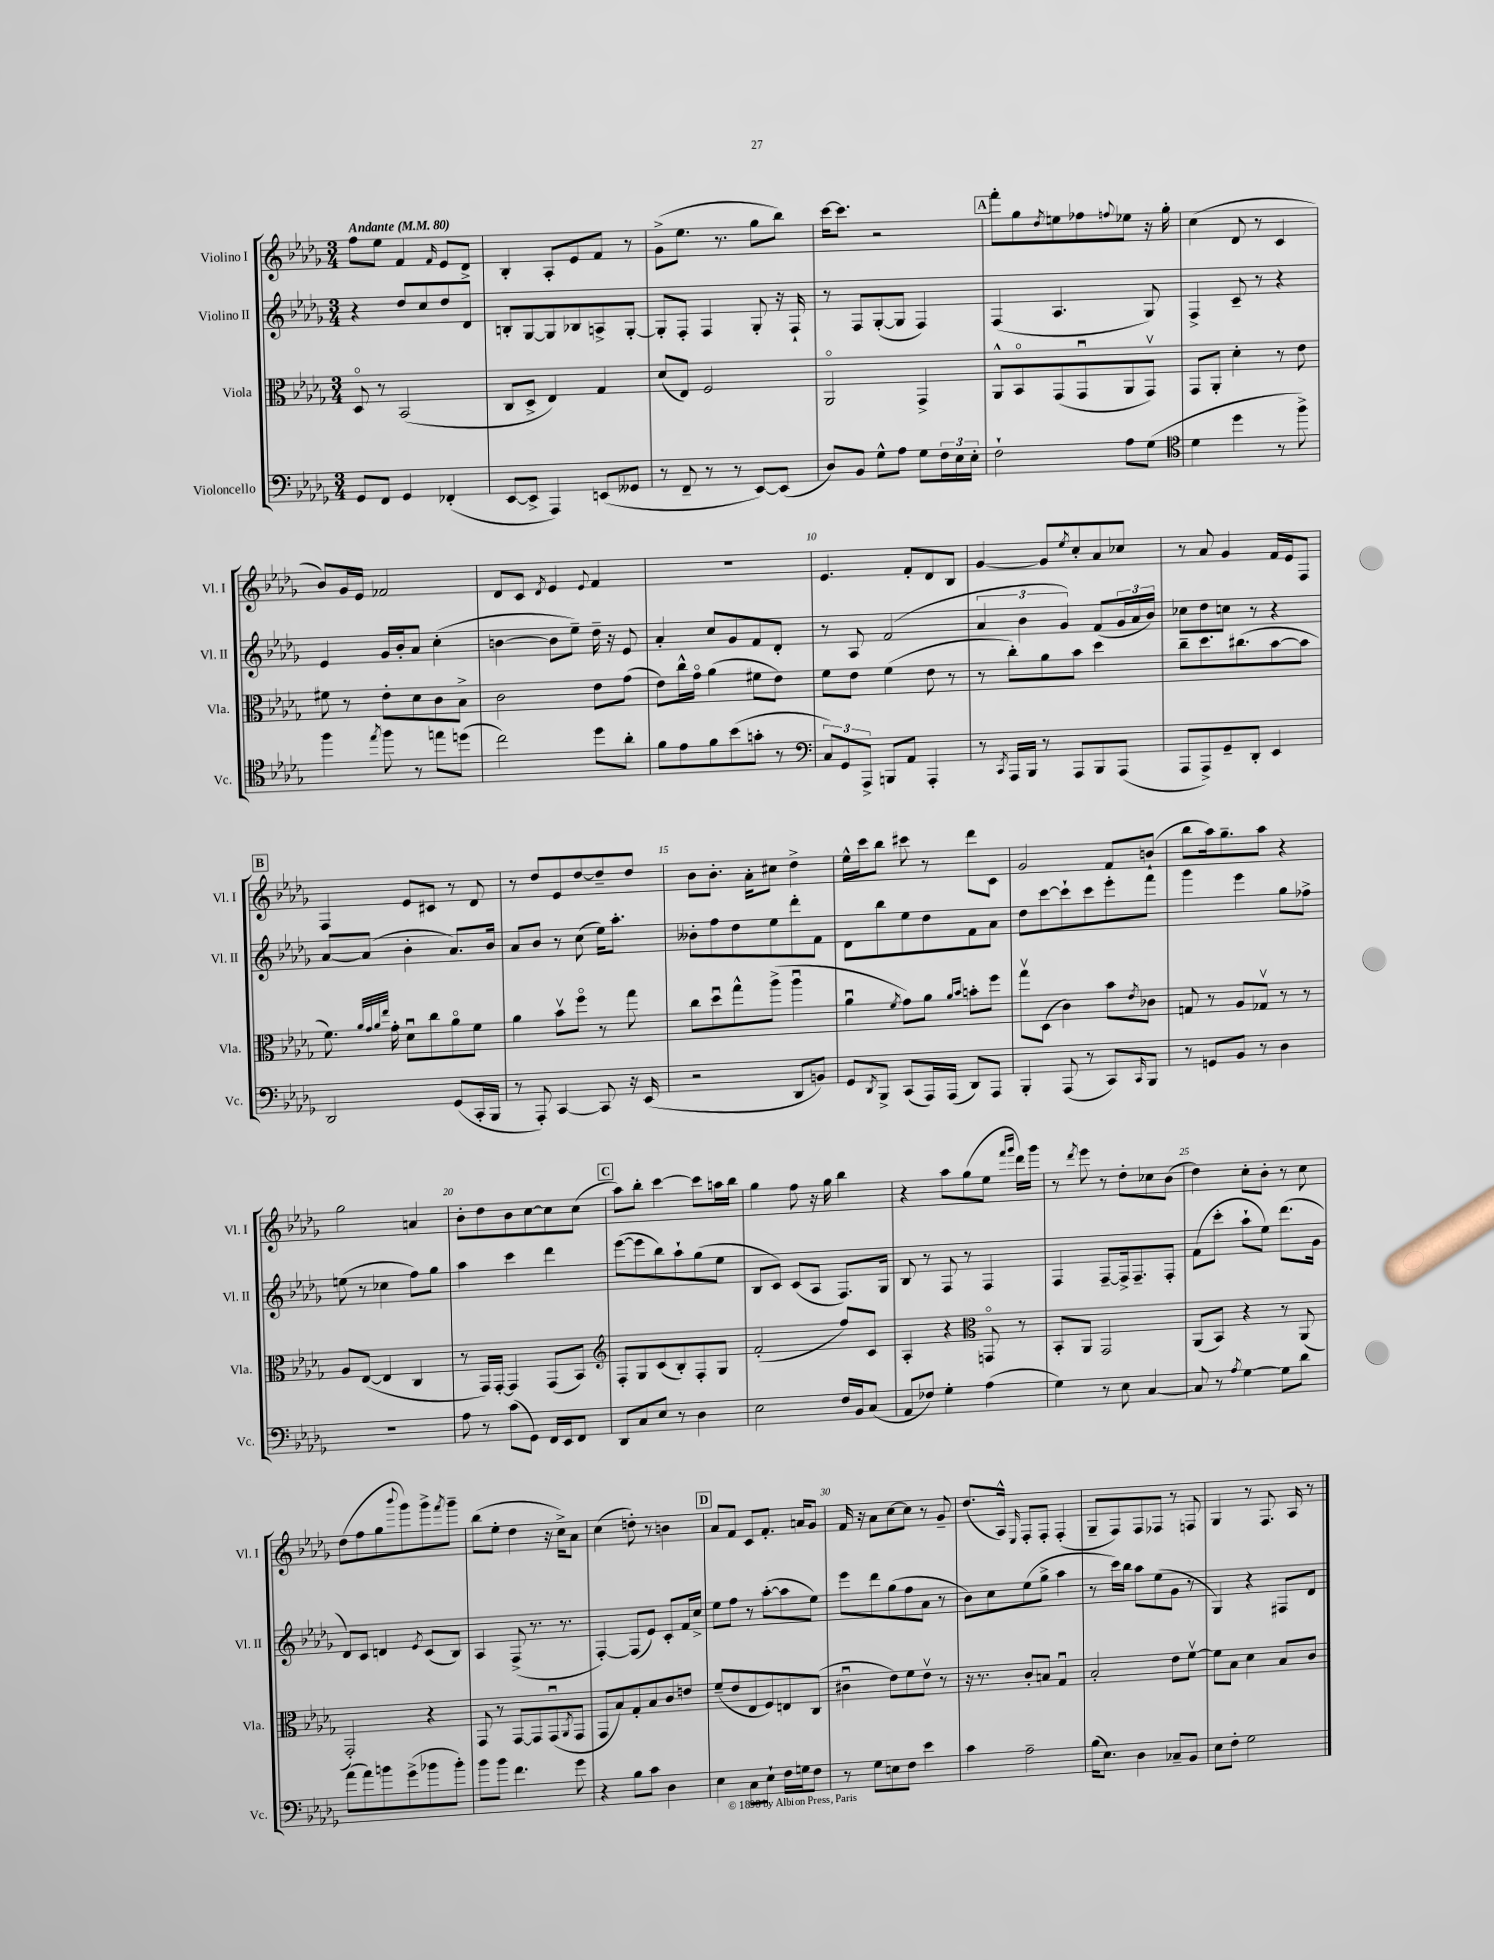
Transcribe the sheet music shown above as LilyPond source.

<<
\new StaffGroup <<
\new Staff = "s0" \with { instrumentName = "Violino I" shortInstrumentName = "Vl. I" } {
    \clef treble \key des \major \numericTimeSignature \time 3/4 \tempo "Andante" 4 = 80
    f''8 ees''8 f'4 \grace { f'16 } ees'8 des'8-> |
    bes4-. aes8-. ees'8 f'8 r8 |
    ges'8->( ees''8. r8. ges''8 bes''8) |
    c'''16~ c'''8. r2 |
    \mark \markup { \box "A" } f'''8-. ges''8 \acciaccatura { des''8 } e''8 fes''8 \appoggiatura { f''8 } ees''8 r16 ges''16-. |
    c''4( des'8 r8 c'4 |
    bes'8) ges'16 ees'16 fes'2 |
    des'8 c'8 \acciaccatura { des'8 } ees'4 \appoggiatura { ees'8 } f'4 |
    R2. |
    ees'4. f'8-. des'8 bes8 |
    ges'4~ ges'8 \acciaccatura { ees''8 } c''8-. aes'8 ces''8 |
    r8 aes'8 ges'4 f'16 ees'16 f8 |
    \mark \markup { \box "B" } f4 ees'8 cis'8 r8 des'8 |
    r8 des''8 ees'8 des''8~ des''8-- des''8 |
    bes'8 bes'8.-. aes'16-. cis''8 des''4-> |
    ees''16-^ c'''16 bes''8 cis'''8 r8 des'''8 c'8 |
    ges'2 f'8 b'8-!( |
    bes''8 aes''16) ges''8.-- aes''8 r4 |
    ges''2 a'4 |
    bes'8-. des''8 bes'8 c''8~ c''8 c''8( |
    \mark \markup { \box "C" } aes''8) bes''8-. c'''4~ c'''8 a''16 bes''16 |
    ges''4 f''8 r16 ges''16 bes''4 |
    r4 aes''8 ges''8( ees''8 \grace { f'''16 ges'''16 } des'''16) ges'''16 |
    r8 \acciaccatura { des'''8 } ees'''8 r8 des''8-. ces''8 bes'8( |
    des''4) c''8-. bes'8-. r8 c''8 |
    des''8( f''8 ges''8 \appoggiatura { bes'''8 } ges'''8) ges'''8-> \acciaccatura { f'''8 } ges'''8-- |
    bes''8( ees''8-. des''4 r16 c''16->) aes'8 |
    c''4( d''8-.) r8 b'4 |
    \mark \markup { \box "D" } aes'8 f'8 c'8 f'8.-. a'16 ges'8 |
    f'16 r16 aes'8 c''8~ c''8 r8 ges'8-- |
    des''8.( aes16-^) \grace { ees16 } f8-. f8-. f4-.( |
    ges8-- f8) f8 fes8 r8 f8 |
    ges4 r8 f8. aes16 r8 \bar "|." |
}
\new Staff = "s1" \with { instrumentName = "Violino II" shortInstrumentName = "Vl. II" } {
    \clef treble \key des \major \numericTimeSignature \time 3/4
    r4 des''8 c''8 des''8 des'8 |
    b8-. ges8~ ges8 bes8 a8-> ges8~-. |
    ges8-. f8-. f4 ges8-. r16 f16-! |
    r8 f8 ges8~-.( ges8 f4) |
    \mark \markup { \box "A" } f4( aes4. ges8) |
    f4-> c'8-- r8 r4 |
    ees'4 ges'16 bes'16-. aes'8 c''4-.( |
    b'4~ b'8 ees''8--) des''16-- r16 ees'8 |
    aes'4-. c''8 ges'8 f'8 des'8-. |
    r8 aes8 f'2( |
    \tuplet 3/2 { aes'4 bes'4 ges'4) } f'8( \tuplet 3/2 { ges'16 aes'16 bes'16) } |
    ces''8 des''8 c''8 r8 r4 |
    \mark \markup { \box "B" } aes'8~ aes'8( bes'4-. aes'8.) bes'16 |
    aes'8 bes'8 r8 c''8( ees''16) aes''8.-. |
    beses'8-. f''8 des''8 ees''8 des'''8-. f'8 |
    des'8 bes''8 ees''8 des''8 f'8 aes'8 |
    des''8 c'''8~ c'''8-! c'''8 ees'''8-. f'''8 |
    ges'''4 ees'''4 ges''8 fes''8-> |
    e''8( r8 ces''4 f''8) ges''8 |
    aes''4 c'''4 des'''4 |
    \mark \markup { \box "C" } ees'''8~( ees'''8 bes''8) aes''8-! ges''8( ees''8 |
    bes8 c'8) c'8( aes8 f8.) ges16 |
    bes8 r8 f8 r8 f4 |
    f4 f8~-- f16-> f8.-- f8-. |
    f'8( c'''8-. aes''8-! ees''8) des'''8.( ges'16 |
    des'8) c'8 d'4 \acciaccatura { ees'8 } c'8( bes8) |
    aes4 f8->( r8. r8. |
    f4~-.) f8( ees'8) c'8-. f'16 c''16-> |
    \mark \markup { \box "D" } ees''8 f''8 r8 aes''8~-.( aes''8 ees''8) |
    ees'''8 des'''8 ges''8( f''8 aes'8 r8 |
    bes'8) c''8 ees''8( ges''8-> aes''4 |
    r8 c'''16) bes''16 aes''8 ees''8( ges'8 r8 |
    ges4) r4 fis8 des'8 \bar "|." |
}
\new Staff = "s2" \with { instrumentName = "Viola" shortInstrumentName = "Vla." } {
    \clef alto \key des \major \numericTimeSignature \time 3/4
    des8\flageolet r8 bes,2( |
    c8 des8-> ees4) ges4 |
    des'8( ees8) f2 |
    aes,2\flageolet ges,4-> |
    \mark \markup { \box "A" } aes,8-^ bes,8\flageolet ges,8( ges,8\downbow aes,8 ges,8\upbow) |
    ges,8 aes,8-. des'4-. r8 ees'8 |
    fis'8 r8 ees'8-. des'8 c'8 bes8-> |
    c'2 ees'8 ges'8( |
    ees'8) c''16-^ ges'16\flageolet aes'4( fis'8 ees'8) |
    f'8 ees'8 f'4( ees'8 r8 |
    r8 c''8-.) aes'8 bes'8 des''4 |
    c''8-- des''8. cis''8.( bes'8~ bes'8 |
    \mark \markup { \box "B" } f'8.) \grace { aes'32 ges'32 aes'32 ees''32 } ges'16-. des'8\downbow c''8 aes'8\flageolet f'8 |
    aes'4 bes'8\upbow f''8\flageolet r8 ges''8 |
    c''8 des''8\downbow ges''8-^ aes''8->( aes''4\downbow |
    aes'4\downbow \acciaccatura { f'8 } ges'8) aes'8 \grace { aes'16 bes'16 } b'8-. f''8 |
    ges''8\upbow des8( c'4) bes'8 \acciaccatura { ees'8 } ces'8 |
    g8 r8 aes8 ges8\upbow r8 r8 |
    aes8 ees8~( ees4 c4 |
    r8 ges,16) ges,16~-. ges,4 ges,8( bes,8) |
    \mark \markup { \box "C" } \clef treble f8-. ges8 c'8( bes8-.) f8-. ges8 |
    f'2-.( f''8) c'8 |
    aes4-. r4 \clef alto g,8\flageolet r8 |
    bes,8-. aes,8 ges,2 |
    aes,8( bes,8) r4 r8 aes,8( |
    ges,2-.) r4 |
    ges,8 r8 ges,8~ ges,8 ges,8\downbow( \acciaccatura { aes,8 } ges,8 |
    ges,8 bes8) ges8-. bes8 c'8 e'8 |
    \mark \markup { \box "D" } f'8--( ees'8 ees8 f8) e8 c8( |
    cis'4\downbow ees'8) f'8 ees'8\upbow r8 |
    r16 r8. c'8-. b8 ges4\downbow |
    bes2-. ees'8 f'8~\upbow |
    f'8 bes8 des'4 bes8 c'8 \bar "|." |
}
\new Staff = "s3" \with { instrumentName = "Violoncello" shortInstrumentName = "Vc." } {
    \clef bass \key des \major \numericTimeSignature \time 3/4
    ges,8 f,8 ges,4 fes,4-.( |
    ees,8~ ees,8-> aes,,4) e,8( geses,8 |
    r8 f,8-- r8 r8 ees,8~) ees,8( |
    des8) bes,8 ges8-^ aes8 ges8 \tuplet 3/2 { f16 ees16 ees16-. } |
    \mark \markup { \box "A" } f2-! aes8 ges8( |
    \clef tenor des'4 des''4 r8 f''8->) |
    f''4 \acciaccatura { ees''8 } f''8 r8 e''8 d''8( |
    c''2) des''8 aes'8-. |
    f'8 ees'8 f'8 bes'8( g'8-. r8 |
    \clef bass \tuplet 3/2 { c8) ges,8 aes,,8-> } b,,8 aes,8 aes,,4-. |
    r8 \acciaccatura { c,8 } aes,,16 bes,,16 r8 aes,,8 bes,,8 aes,,8( |
    aes,,8 aes,,8->) ges,8-- des,8-. ees,4 |
    \mark \markup { \box "B" } des,2 ges,8( c,16-. bes,,16 |
    r8 aes,,8-.) c,4~ c,8 r16 ees,16( |
    r2 des,8 b,8) |
    ges,8 \acciaccatura { des,8 } bes,,8-> c,8( aes,,16) aes,,16( des,8) aes,,8 |
    bes,,4-. aes,,8( r8 c,8) \grace { c,16 } bes,,8 |
    r8 g,8 bes,8 r8 des4 |
    R2. |
    aes8 r8 c'8( ges,8) f,16 ees,16 f,8 |
    \mark \markup { \box "C" } des,8 c8 ees8 r8 des4 |
    ees2 f16 bes,16 c8( |
    aes,8 fes8) ges4-. aes4( |
    ges4) r8 ees8 c4~ |
    c8 r8 \acciaccatura { aes8 } ges4~ ges8 des'8 |
    aes'8( aes'8) b'8 ges'8->( bes'8 bes'8-.) |
    bes'8 bes'8 f'4. ges'8 |
    r4 bes8 c'8 des4 |
    \mark \markup { \box "D" } ees4 c8 ees8-! f16 g16 f8 |
    r8 ges8 e8 f8 ees'4 |
    c'4 aes2-- |
    bes16( ees8.) des4 ces8-- bes,8 |
    ees8 f8-. ges2 \bar "|." |
}
>>
>>
\layout { \context { \Score \override BarNumber.break-visibility = ##(#f #t #t) barNumberVisibility = #(every-nth-bar-number-visible 5) } }
